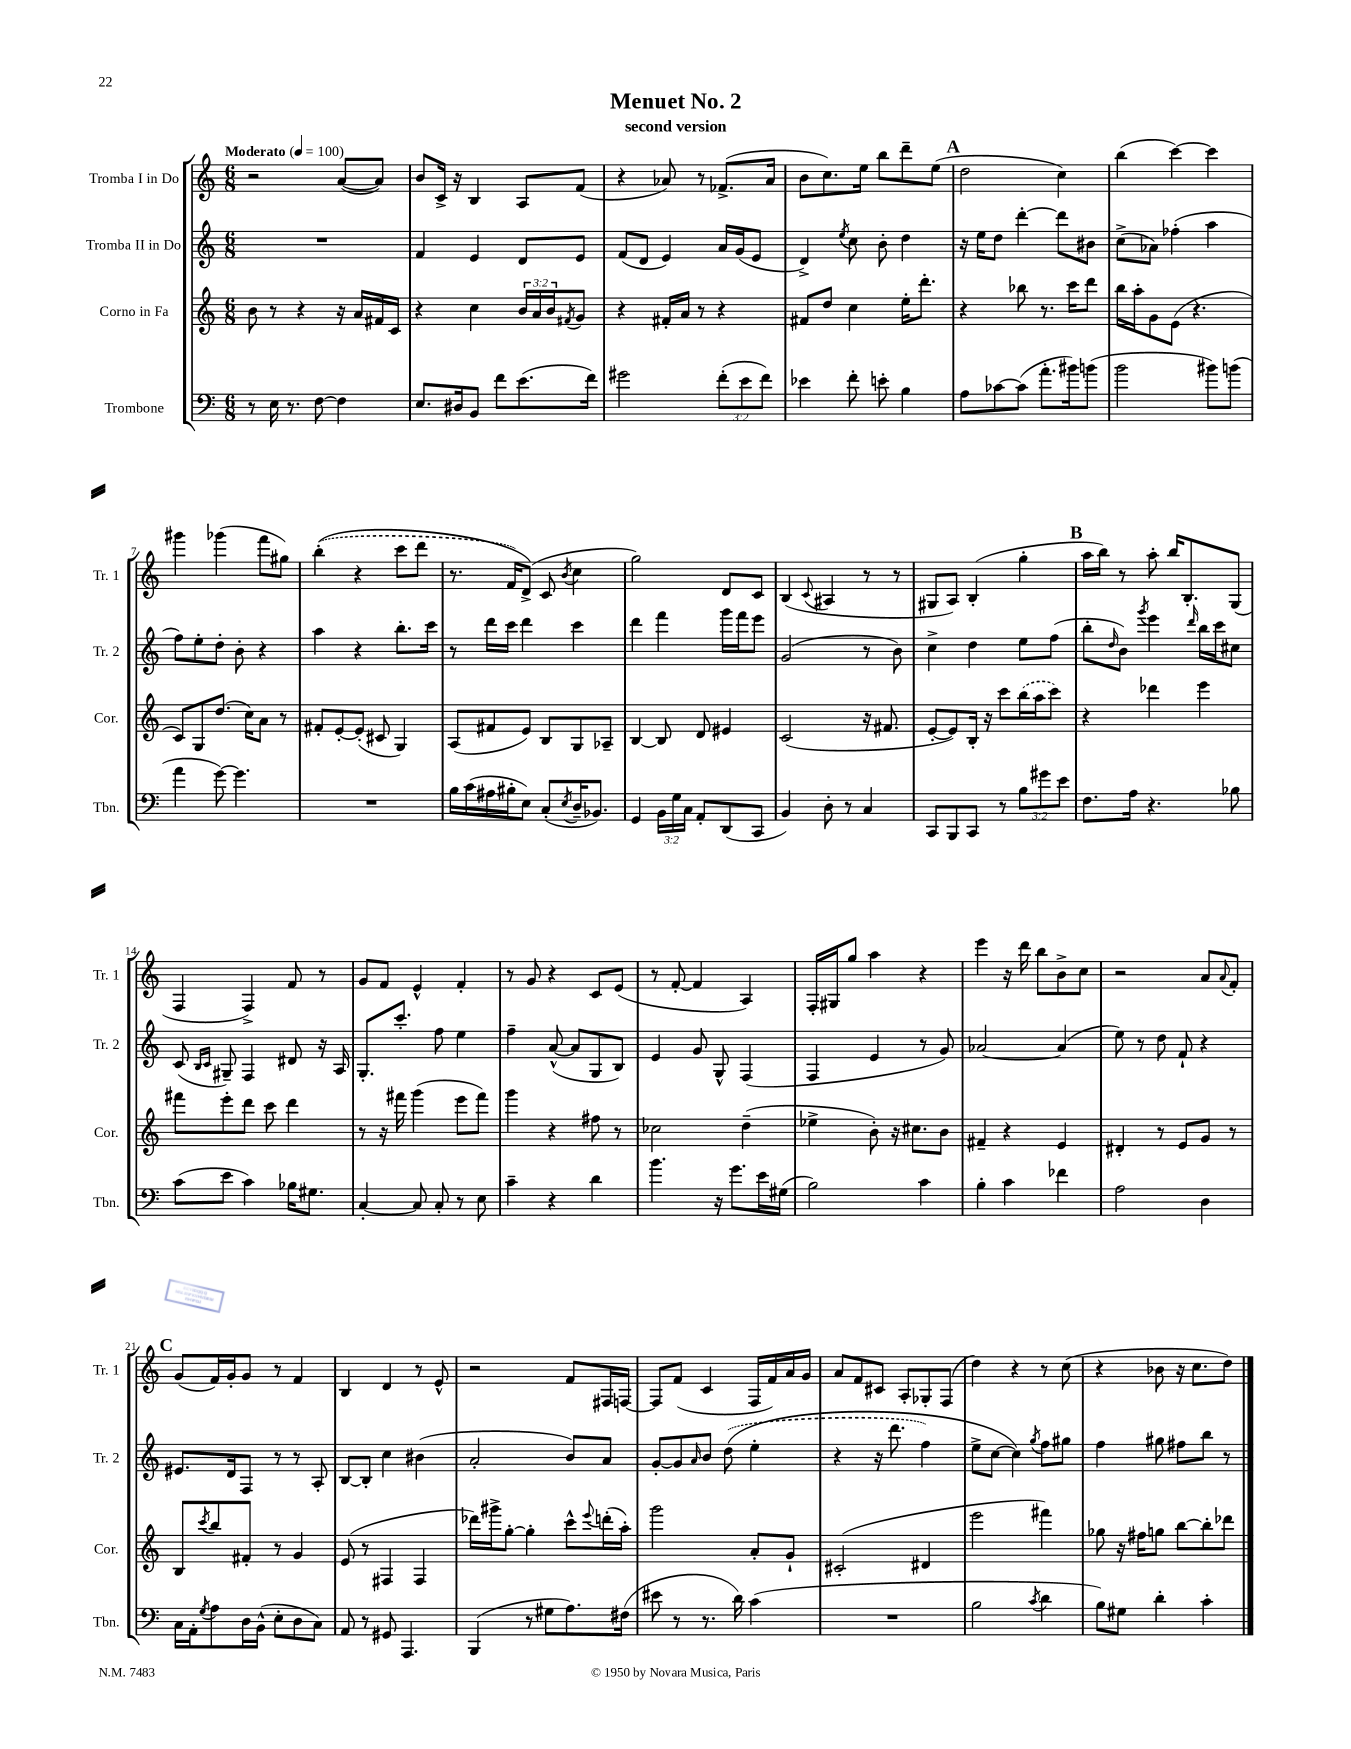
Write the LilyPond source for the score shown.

\header { title = "Menuet No. 2" subtitle = "second version" }
<<
\new StaffGroup <<
\new Staff = "s0" \with { instrumentName = "Tromba I in Do" shortInstrumentName = "Tr. 1" } {
    \clef treble \key c \major \numericTimeSignature \time 6/8 \tempo "Moderato" 4 = 100
    r2 a'8~( a'8) |
    b'8 c'16-> r16 b4 a8 f'8( |
    r4 aes'8) r8 fes'8.->( aes'16 |
    b'8 c''8.) e''16 b''8 d'''8-- e''8( |
    \mark \markup { \bold "A" } d''2 c''4) |
    b''4( c'''4~) c'''4 |
    gis'''4 ges'''4( f'''8 gis''8) |
    \once \slurDashed b''4-.(\( r4 c'''8 d'''8 |
    r8. f'16) d'8->(\) c'8 \acciaccatura { b'8 } c''4 |
    g''2) d'8 c'8 |
    b4( \appoggiatura { c'8 } ais4 r8 r8 |
    gis8 a8) b4-.( g''4-. |
    \mark \markup { \bold "B" } a''16 b''16) r8 a''8-. b''16 b8.-. g8( |
    f4 f4->) f'8 r8 |
    g'8 f'8 e'4-^ f'4-. |
    r8 g'8 r4 c'8 e'8( |
    r8 f'8~-. f'4 a4) |
    f16-. gis16 g''8 a''4 r4 |
    e'''4 r16 d'''16 b''8 b'8-> c''8 |
    r2 a'8 \appoggiatura { a'8 } f'8-. |
    \mark \markup { \bold "C" } g'8( f'16) g'16-. g'8 r8 f'4 |
    b4 d'4 r8 e'8-^ |
    r2 f'8 fis16 f16~ |
    f8 f'8( c'4 f16 f'16) a'16 g'16 |
    a'8 f'8 cis'8 a8-. ges8-. f8( |
    d''4) r4 r8 c''8( |
    r4 bes'8 r16 c''8. d''8) \bar "|." |
}
\new Staff = "s1" \with { instrumentName = "Tromba II in Do" shortInstrumentName = "Tr. 2" } {
    \clef treble \key c \major \numericTimeSignature \time 6/8
    R2. |
    f'4 e'4 d'8 e'8 |
    f'8( d'8 e'4) a'16 g'16( e'8 |
    d'4->) \acciaccatura { e''8 } c''8 b'8-. d''4 |
    \mark \markup { \bold "A" } r16 e''16 d''8 d'''4~-. d'''8 bis'8 |
    c''8->( aes'8) fes''4-.( a''4 |
    f''8) e''8-. d''8-. b'8-. r4 |
    a''4 r4 b''8.-. c'''16 |
    r8 d'''16 c'''16 d'''4 c'''4 |
    d'''4 f'''4 g'''16 f'''16 e'''8 |
    g'2( r8 b'8) |
    c''4-> d''4 e''8 f''8( |
    \mark \markup { \bold "B" } b''8-. \grace { d''16 } b'8) \acciaccatura { g'''8 } e'''4 \grace { d'''16 } b''16 c'''16 cis''8 |
    c'8( \grace { b16 c'16 } gis8--) f4 dis'8 r16 a16 |
    g8.-. c'''8.-. f''8 e''4 |
    f''4-- a'8~-^( a'8 g8 b8) |
    e'4 g'8 g8-^ f4( |
    f4 e'4 r8 g'8) |
    aes'2~ aes'4( |
    e''8) r8 d''8 f'8-! r4 |
    \mark \markup { \bold "C" } eis'8. d'16 f8 r8 r8 a8-. |
    b8~ b8-. c''4 bis'4( |
    a'2-. b'8) a'8 |
    g'8~-. g'8 \grace { a'16 } b'8 \once \slurDashed d''8(\( e''4-. |
    r4 r16 d'''8. f''4) |
    e''8-> c''8~ c''4\) \acciaccatura { g''8 } f''8 gis''8 |
    f''4 gis''8 fis''8 b''8 r8 \bar "|." |
}
\new Staff = "s2" \with { instrumentName = "Corno in Fa" shortInstrumentName = "Cor." } {
    \clef treble \key c \major \numericTimeSignature \time 6/8 \override Staff.TupletNumber.text = #tuplet-number::calc-fraction-text
    b'8 r8 r4 r16 a'16 fis'16 c'16 |
    r4 c''4 \tuplet 3/2 { b'16 a'16 b'16 } \acciaccatura { fis'8 } g'8 |
    r4 fis'16-. a'16 r8 r4 |
    fis'8 d''8 c''4 e''16-. d'''8.-. |
    \mark \markup { \bold "A" } r4 bes''8 r8. c'''16 d'''8 |
    b''16 a''16-. g'8 e'8( r4. |
    c'8) g8 d''8.( c''16) a'8 r8 |
    fis'8-. e'8~-. e'8-.( cis'8 g4) |
    a8( fis'8 e'8) b8 g8 aes8-- |
    b4~ b8 d'8 eis'4 |
    c'2( r16 fis'8. |
    e'8~-. e'8) b16-. r16 c'''8 \once \slurDashed b''16( a''16 c'''8) |
    \mark \markup { \bold "B" } r4 des'''4 e'''4 |
    fis'''8 e'''8-. d'''8 c'''8 d'''4 |
    r8 r16 fis'''16 g'''4( e'''8 fis'''8) |
    g'''4 r4 fis''8 r8 |
    ces''2 d''4--( |
    ees''4-> b'8-.) r16 cis''8. b'8 |
    fis'4-- r4 e'4 |
    dis'4-. r8 e'8 g'8 r8 |
    \mark \markup { \bold "C" } b8 \acciaccatura { c'''8 } b''8 fis'8-. r8 g'4 |
    e'8( r8 fis4 fis4 |
    des'''16) gis'''16-> g''8~-. g''4-. c'''8-^ \appoggiatura { e'''8 } d'''16-.( a''16-.) |
    g'''2 a'8-. g'8-! |
    cis'2-.( dis'4 |
    e'''2 fis'''4) |
    ges''8 r16 fis''16 g''8 b''8~ b''8-. des'''8 \bar "|." |
}
\new Staff = "s3" \with { instrumentName = "Trombone" shortInstrumentName = "Tbn." } {
    \clef bass \key c \major \numericTimeSignature \time 6/8 \override Staff.TupletNumber.text = #tuplet-number::calc-fraction-text
    r8 e16 r8. f8~ f4 |
    e8. dis16 b,8 f'8 e'8.( f'16) |
    gis'2 \tuplet 3/2 { f'8-.( e'8 f'8) } |
    ees'4 f'8-. e'8-. b4 |
    \mark \markup { \bold "A" } a8 ces'8~ ces'8( a'8.-. bis'16) b'8( |
    b'2 bis'8) b'8( |
    a'4 g'8~) g'4. |
    R2. |
    b16 c'16( ais16 bis16-. e8) c8-.( \acciaccatura { e8 } d16-- bes,8.) |
    g,4 \tuplet 3/2 { b,16 g16 c16 } a,8-. d,8( c,8 |
    b,4) d8-. r8 c4 |
    c,8 b,,8 c,8 r8 \tuplet 3/2 { b8 gis'8 e'8 } |
    \mark \markup { \bold "B" } f8. a16 r4. bes8 |
    c'8( e'8 c'4) bes16 gis8. |
    c4~-. c8 c8-. r8 e8 |
    c'4-- r4 d'4 |
    b'4. r16 g'8. e'16 gis16( |
    b2) c'4 |
    b4-. c'4 fes'4 |
    a2 d4 |
    \mark \markup { \bold "C" } c16 a,16-. \acciaccatura { g8 } a8 d16 b,16-^( e8-. d8 c8) |
    a,8 r8 gis,8 a,,4. |
    b,,4( r8 gis8 a8.) fis16( |
    eis'8 r8 r8. d'16) c'4( |
    R2. |
    b2 \acciaccatura { c'8 } d'4 |
    b8) gis8 d'4-. c'4-. \bar "|." |
}
>>
>>
